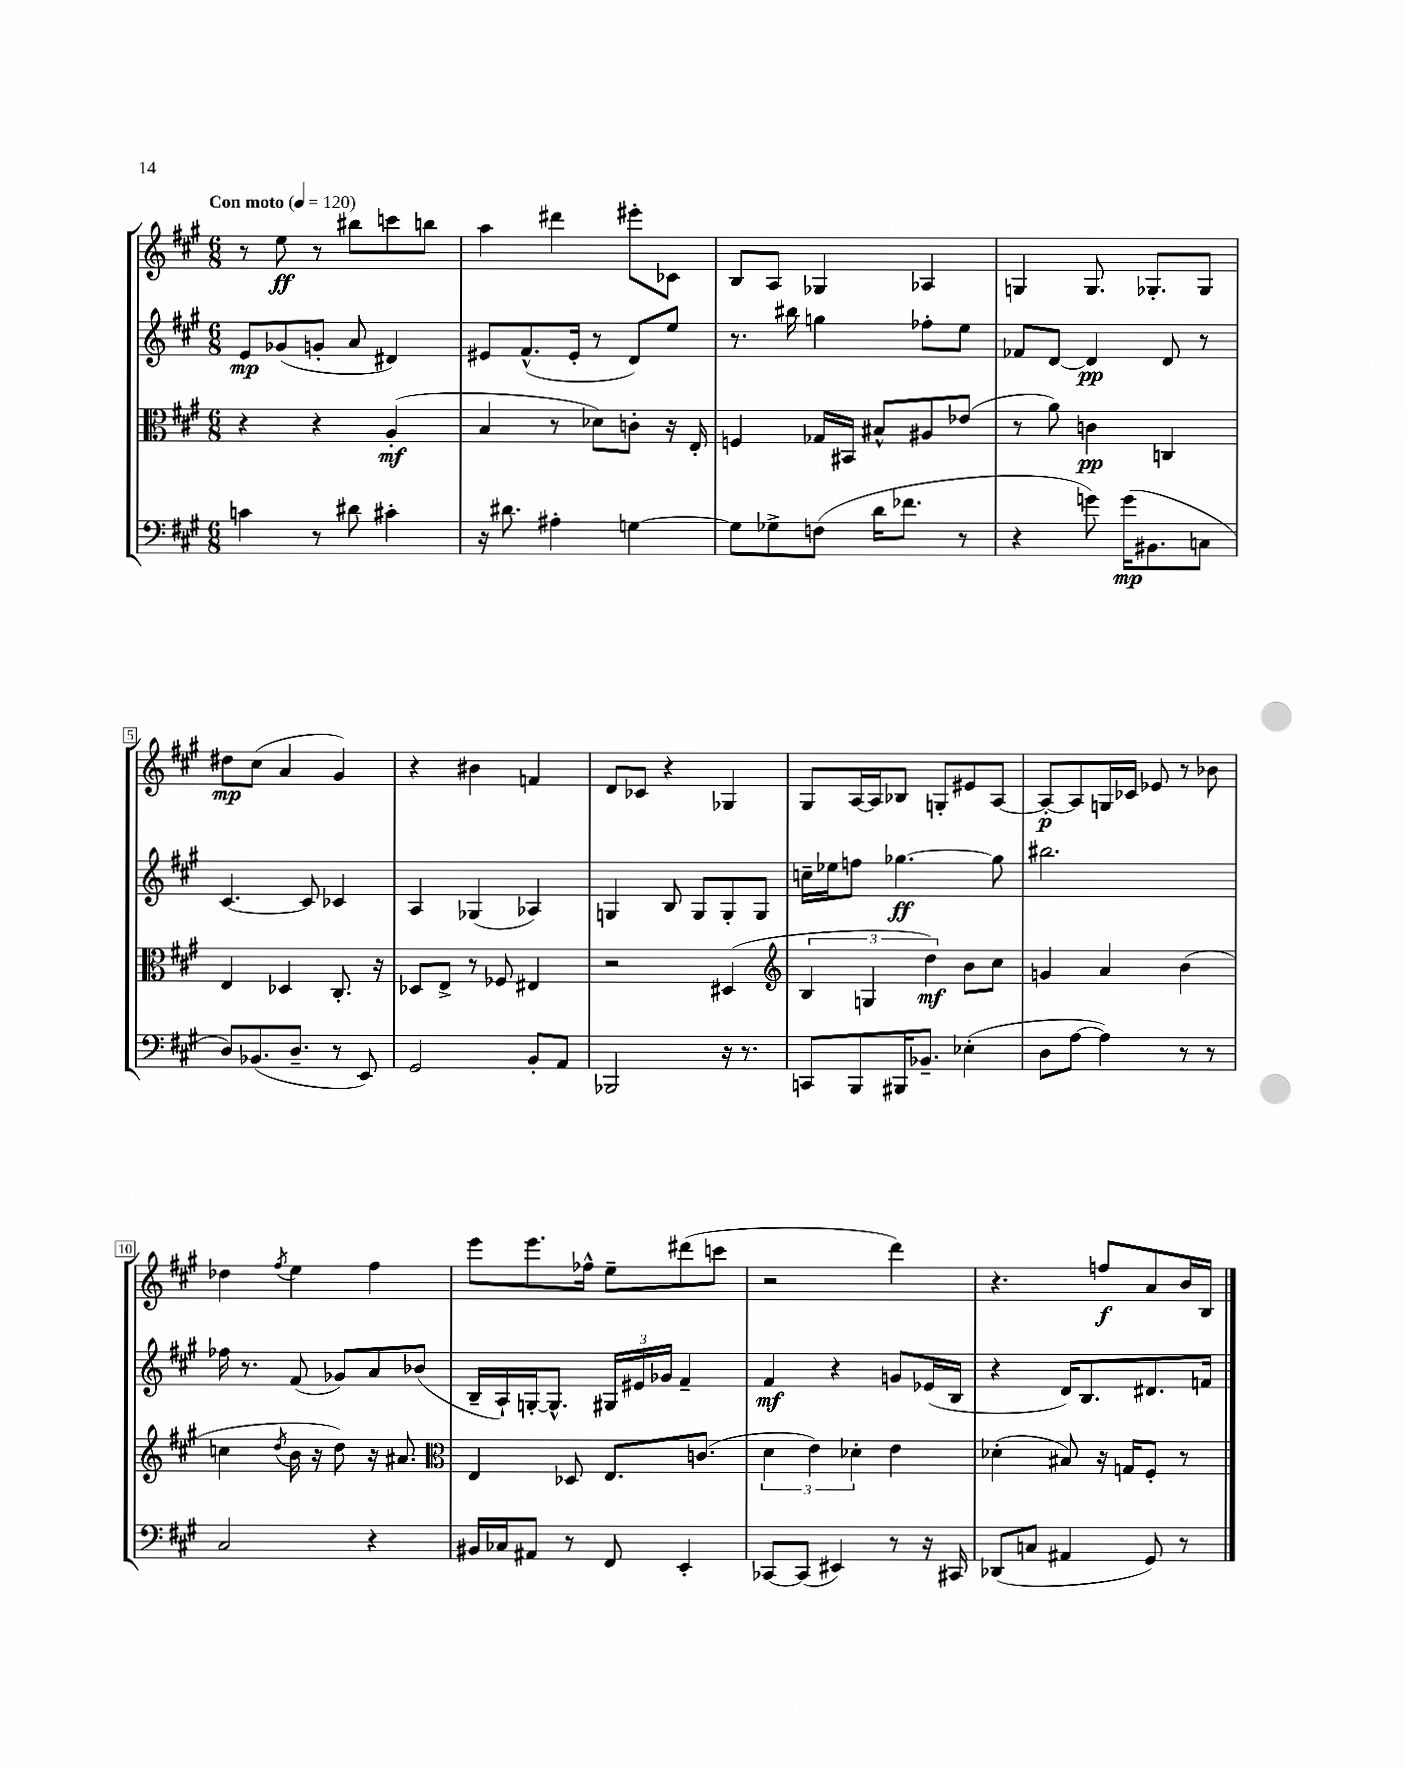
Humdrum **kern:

**kern	**kern	**kern	**kern
*staff4	*staff3	*staff2	*staff1
*clefF4	*clefC3	*clefG2	*clefG2
*k[f#c#g#]	*k[f#c#g#]	*k[f#c#g#]	*k[f#c#g#]
*M6/8	*M6/8	*M6/8	*M6/8
*MM120	*MM120	*MM120	*MM120
4c	4r	8e	8r
.	.	(8g-	8ee
8r	4r	8g'	8r
8d#	.	8a	8bb#
4c#'	(4A'	4d#)	8ccc
.	.	.	8bb
=	=	=	=
16r	4B	8e#	4aa
8.d#	.	.	.
.	.	(8.f#^^	.
4A#'	8r	.	4ddd#
.	.	16e#'	.
.	8d-)	8r	.
[4G	8c'	8d)	8eee#'
.	16r	8ee	8c-
.	16E'	.	.
=	=	=	=
8G]	4F	8.r	8B
8G-^	.	.	8A
.	.	16bb#	.
(8F	16G-	4gg	4G-
.	16BB#	.	.
16d	8B#^^	.	.
8.f-	.	.	.
.	8A#	8ff-'	4A-
8r	(8e-	8ee	.
=	=	=	=
4r	8r	8f-	4G
.	8a)	[8d	.
8g)	4c	4d]	8.G
(16g	.	.	.
8.BB#	.	.	8.G-'
.	4C	8d	.
8C	.	8r	8G-
=	=	=	=
8D)	4E	[4.c#	8dd#
(8.BB-	.	.	(8cc#
.	4D-	.	4a
8.D~	.	.	.
.	.	8c#]	.
8r	8.C#'	4c-	4g#)
8EE)	.	.	.
.	16r	.	.
=	=	=	=
2GG#	8D-	4A	4r
.	8E^	.	.
.	8r	(4G-	4b#
.	8F-	.	.
8BB'	4E#	4A-)	4f
8AA	.	.	.
=	=	=	=
2BBB-	2r	4G	8d
.	.	.	8c-
.	.	8B	4r
.	.	8G	.
16r	(4D#	8G'	4G-
8.r	.	.	.
.	.	8G	.
=	=	=	=
*	*clefG2	*	*
8CC	6B	16cc~	8G#
.	.	16ee-	.
8BBB	.	8ff	[16A
.	6G	.	.
.	.	.	16A]
16BBB#	.	[4.gg-	8B-
8.BB-~	.	.	.
.	6dd)	.	.
.	.	.	8G'
(4E-'	8b	.	8e#
.	8cc#	8gg-]	[8A
=	=	=	=
8D	4g	2.bb#	8A'_
[8A	.	.	8A]
4A])	4a	.	16G
.	.	.	16c-
.	.	.	8e-
8r	(4b	.	8r
8r	.	.	8b-
=	=	=	=
2C#	4cc	16ff-	4dd-
.	.	8.r	.
.	8qdd	.	8qff#
.	16b	(8f#	4ee
.	16r	.	.
.	8dd)	8g-)	.
4r	16r	8a	4ff#
.	8.a#	.	.
.	.	(8b-	.
=	=	=	=
*	*clefC3	*	*
16BB#	4E	16B~	8eee
16C-	.	16A`)	.
8AA#	.	[16G'	8.eee
.	.	8.G^^]	.
8r	8D-	.	.
.	.	.	16ff-^^
8FF#	8.E	24G#	8ee~
.	.	24e#	.
.	.	24g-	.
4EE'	.	4f#~	(8ddd#
.	(8.c	.	.
.	.	.	8ccc
=	=	=	=
[8CC-	6d	4f#	2r
(8CC-]	.	.	.
.	6e)	.	.
4EE#)	.	4r	.
.	6d-'	.	.
8r	4e	8g	4ddd)
16r	.	(16e-	.
16CC#	.	16B	.
=	=	=	=
(8DD-	(4d-'	4r	4.r
8C	.	.	.
4AA#	8B#)	16d)	.
.	.	8.B	.
.	16r	.	8ff
.	16G	.	.
8GG#)	8F#'	8.d#	8a
8r	8r	.	16b
.	.	16f	16B
==	==	==	==
*-	*-	*-	*-
